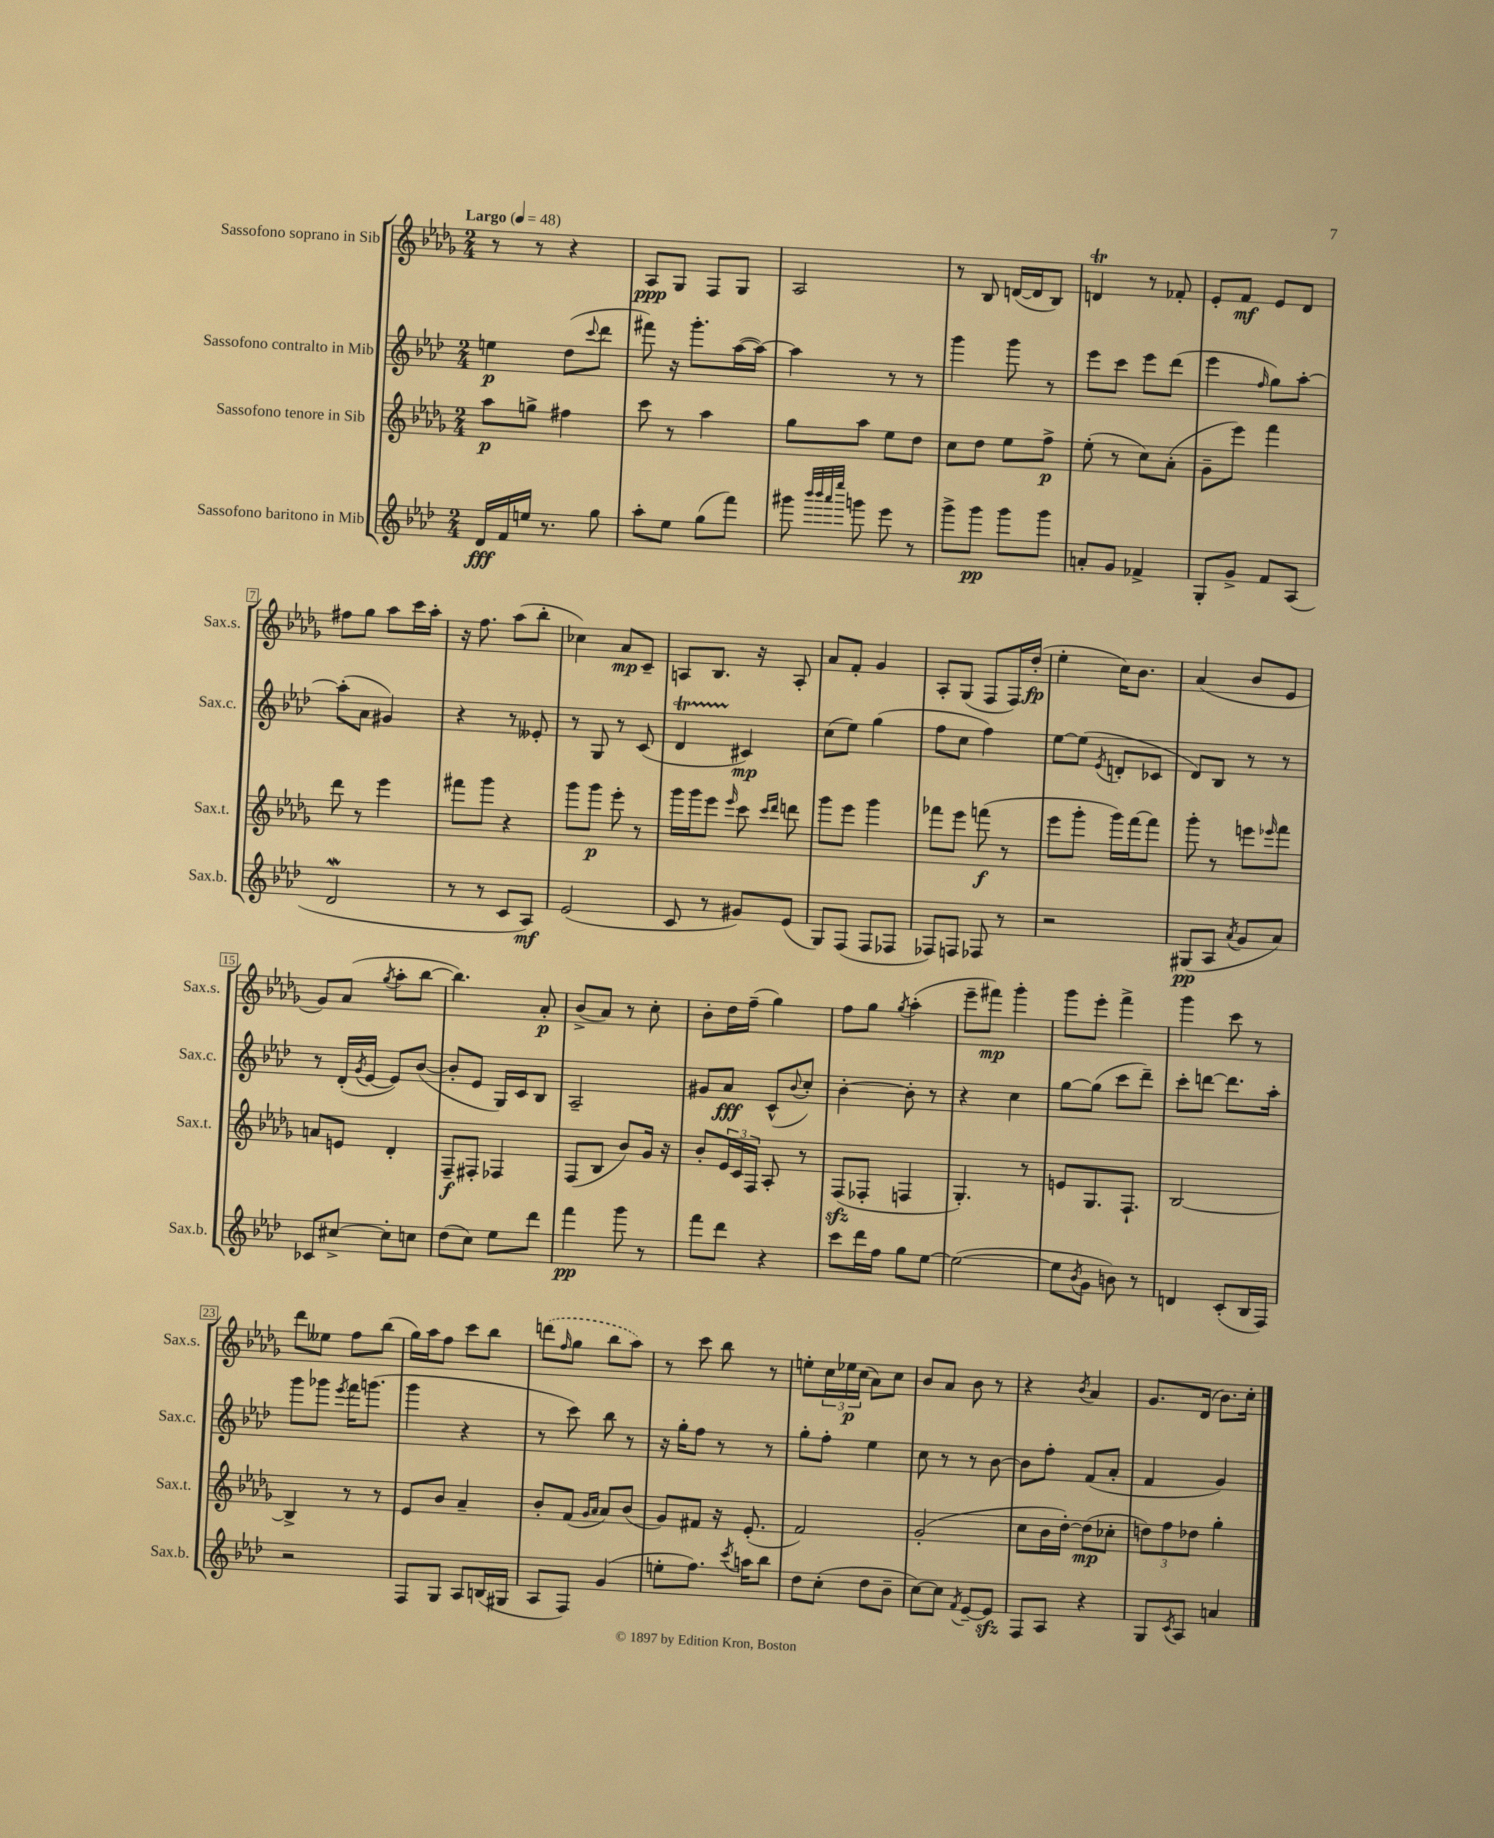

**kern	**kern	**kern	**kern
*staff4	*staff3	*staff2	*staff1
*clefG2	*clefG2	*clefG2	*clefG2
*k[b-e-a-d-]	*k[b-e-a-d-g-]	*k[b-e-a-d-]	*k[b-e-a-d-g-]
*M2/4	*M2/4	*M2/4	*M2/4
*MM48	*MM48	*MM48	*MM48
16d-	8aa-	4ee	8r
16f	.	.	.
16ee	8gg^	.	8r
8.r	.	.	.
.	4ff#	(8dd-	4r
.	.	8qqccc	.
8gg	.	8ddd-	.
=	=	=	=
8aa-'	8ccc	8fff#)	8A-
8ee-	8r	16r	8G-
.	.	8.ggg'	.
(8gg	4aa-	.	8F
8fff)	.	([16aa-	8G-
.	.	16aa-_)	.
=	=	=	=
8ggg#	8gg-	4aa-]	2A-
32qqbbb-	.	.	.
32qqbbb-	.	.	.
32qqaaa-	.	.	.
32qqeeee-	.	.	.
8ggg	8aa-	.	.
8eee-	8ee-	8r	.
8r	8dd-	8r	.
=	=	=	=
8ggg^	8cc	4ggg	8r
8ggg	8dd-	.	8B-
8ggg	8ee-	8ggg	([16d
.	.	.	16d]
8ggg	8ff^	8r	8B-)
=	=	=	=
8a'	(8ee-'	8eee-	4d
8g	8r	8ccc	.
4f-^	8cc)	8eee-	8r
.	(8a-'	(8ddd-	8f-'
=	=	=	=
8G'	8g-~	4eee-	8e-'
8g^	8eee-)	.	8f
.	.	16qqff	.
8f	4fff	8gg)	8e-
(8A-	.	[8aa-'	8d-
=	=	=	=
2d-	8ddd-	(8aa-']	8ff#
.	8r	8a-	8gg-
.	4eee-	4g#)	8aa-
.	.	.	16ccc
.	.	.	16aa-'
=	=	=	=
8r	8fff#	4r	16r
.	.	.	8.ff
8r	8ggg-	.	.
8c	4r	8r	(8aa-
8A-)	.	8e--'	8bb-'
=	=	=	=
(2e-	8ggg-	8r	4cc-)
.	8ggg-	8G	.
.	8eee-'	8r	8a-
.	8r	(8c	8c~
=	=	=	=
8c	16ggg-	4d-	8A
.	16ggg-	.	.
8r	8eee-	.	8.B-
.	16qqeee-	.	.
8g#)	8ccc	4c#)	.
.	.	.	16r
.	16qqccc	.	.
.	16qqddd-	.	.
(8e-	8ddd	.	8A'
=	=	=	=
8G)	8ggg-	(8cc	8a-
(8F	8eee-	8ee-)	8f'
8F	4ggg-	(4gg	4g-
8F-	.	.	.
=	=	=	=
8F-)	8fff-	8ff	8A-'
8F	8eee-	8cc	(8G-
8F-	(8fff	4ff)	8F
8r	8r	.	16F)
.	.	.	(16dd-'
=	=	=	=
2r	8eee-	[8ee-	4ee-'
.	8ggg-'	(8ee-]	.
.	.	8qe-	.
.	16ggg-)	8d'	16cc)
.	[16fff	.	8.b-
.	8fff]	8c-	.
=	=	=	=
(8G#	8ggg-'	8d-)	(4a-
8A-	8r	8B-	.
8qa-	.	.	.
8g	8eee	8r	8b-
.	16qqeee-	.	.
8a-)	8fff	8r	8e-
=	=	=	=
8c-	8a	8r	8g-)
[8cc#^	8e	(16d-'	(8a-
.	.	8qg	.
.	.	[16e-	.
.	.	.	8qgg-
8cc#']	4d-'	8e-])	8aa-'
8cc	.	([8b-	[8bb-
=	=	=	=
(8dd-	8F~	8b-']	4.bb-])
8cc)	8F#'	8e-	.
8ee-	4F-	16G)	.
.	.	16c	.
8ddd-	.	8B-	8a-'
=	=	=	=
4fff	(8F	2A-~	(8b-^
.	8B-	.	8a-)
8ggg	8b-)	.	8r
8r	16g-	.	8cc'
.	16r	.	.
=	=	=	=
8fff	8b-'	8g#	8b-'
8ddd-	24e-	8a-	16dd-
.	24c	.	.
.	.	.	(16ff~
.	24F	.	.
4r	8A-'	(8c^^	4gg-)
.	.	8qqb-	.
.	8r	8cc')	.
=	=	=	=
8ccc	(8F	[4b-'	8ff
16ddd-	8F-'	.	8gg-
16ff	.	.	.
.	.	.	8qgg-
8gg	4F	8b-']	(4aa-'
[8ee-	.	8r	.
=	=	=	=
(2ee-_	4.G-')	4r	8eee-~
.	.	.	8fff#)
.	.	4cc	4ggg-'
.	8r	.	.
=	=	=	=
8ee-]	8e	[8gg	8ggg-
8qb-	.	.	.
8g	8.G-	(8gg]	8eee-'
8b)	.	8ccc	4fff^
.	8.F`	.	.
8r	.	8ddd-~)	.
=	=	=	=
4d	[2B-	8ccc'	4ggg-
.	.	[8ddd	.
(8c'	.	8.ddd]	8ccc
16B-	.	.	8r
16F)	.	16aa-'	.
=	=	=	=
2r	4B-^]	8ggg	8ddd-
.	.	8ggg-	8ee--
.	.	8qeee-	.
.	8r	16fff	8ff
.	.	(8.ggg	.
.	8r	.	(8bb-
=	=	=	=
8F	8e-	4ggg	16gg-)
.	.	.	16aa-
8G	8b-	.	8ff
8A-	4a-~	4r	8ccc
(16B	.	.	8bb-
16G#	.	.	.
=	=	=	=
8A-	8b-'	8r	(8ddd
.	.	.	16qqff
8F)	(8f	8ccc)	8gg-
.	16qqg-	.	.
.	16qqa-	.	.
(4g	8a-)	8bb-	8bb-
.	(8b-	8r	8aa-)
=	=	=	=
8ee'	8g-)	16r	8r
.	.	16gg'	.
8.ff)	8f#	8ff	8ccc
.	16r	8r	8bb-
8qccc	.	.	.
16aa	(8.e-'	.	.
8bb-	.	8r	8r
=	=	=	=
8dd-	2f)	8gg'	8ee'
(8cc'	.	8ff'	24cc
.	.	.	24ee-
.	.	.	(24cc
8dd-	.	4ee-	8a-)
8b-~	.	.	8cc
=	=	=	=
[8cc)	(2g-'	8cc	8b-
8cc]	.	8r	8a-
8qf	.	.	.
[8e-~	.	8r	8b-
8e-]	.	[8b-	8r
=	=	=	=
8F	8cc	8b-]	4r
8A-	16b-	8ff'	.
.	[16dd-')	.	.
.	.	.	8qb-
4r	(8dd-]	(8f	4a-
.	8cc-'	8a-'	.
=	=	=	=
8G	12dd)	4f	8.g-
.	12ff	.	.
8qc	.	.	.
8A-	.	.	.
.	12dd-	.	.
.	.	.	(16d-
4a	4gg-'	4g)	8.b-)
.	.	.	16cc'
==	==	==	==
*-	*-	*-	*-
